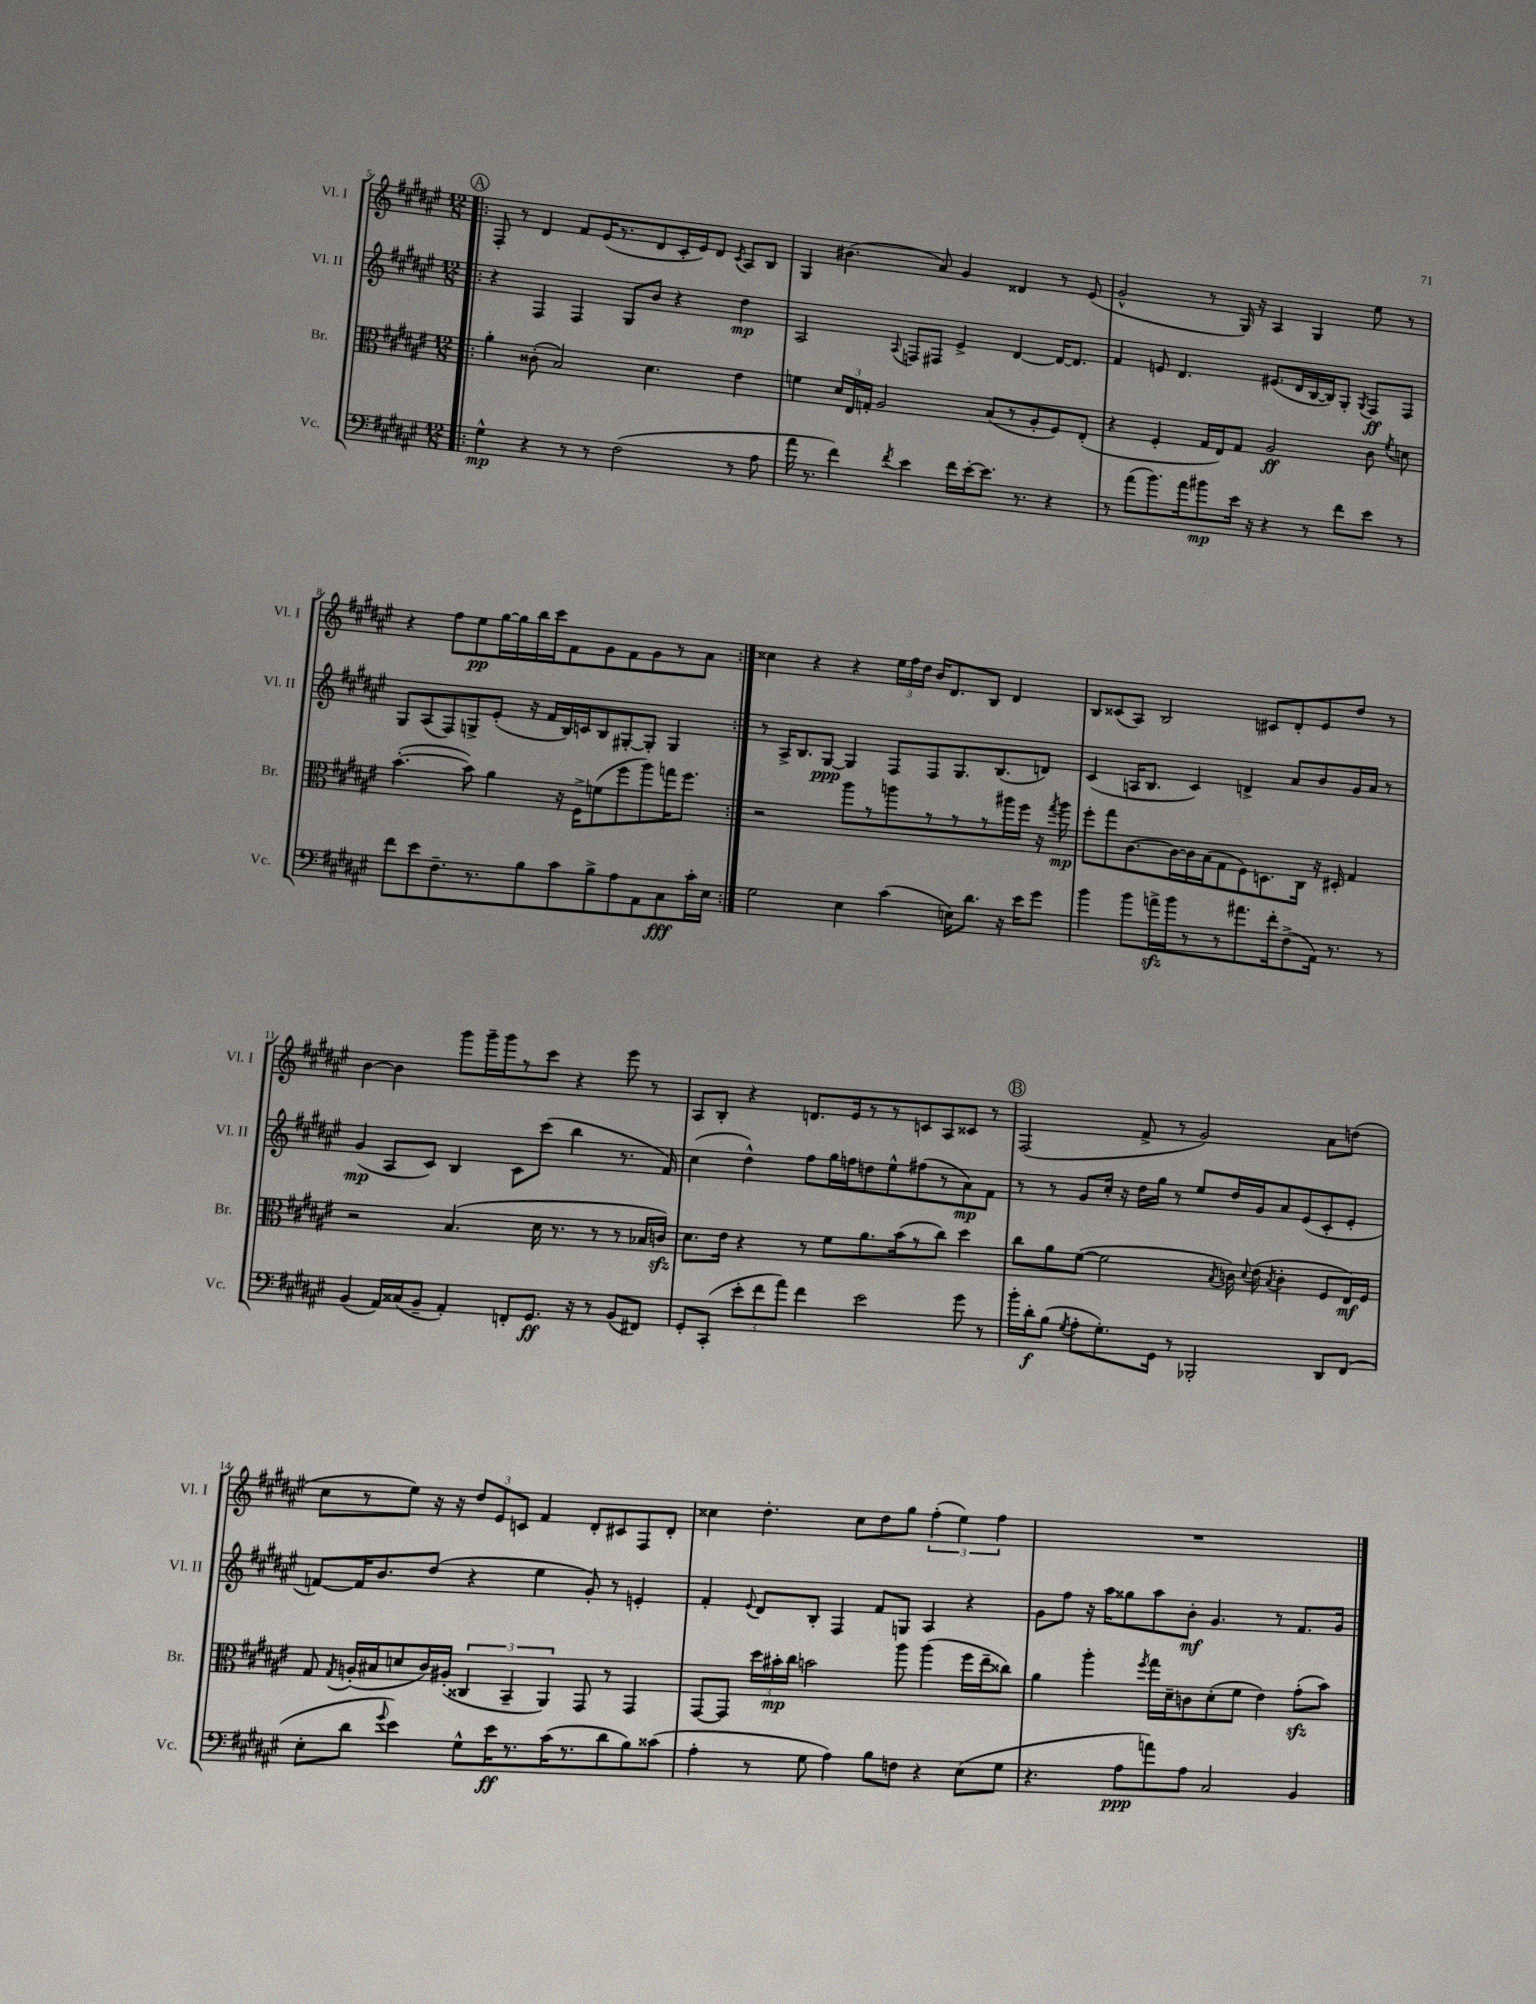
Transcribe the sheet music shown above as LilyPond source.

<<
\new StaffGroup <<
\new Staff = "s0" \with { instrumentName = "Vl. I" shortInstrumentName = "Vl. I" } {
    \clef treble \key fis \major \numericTimeSignature \time 12/8
    \autoBeamOff \repeat volta 2 { \mark \markup { \circle "A" } \bar ".|:" fis8-. r8 dis'4 fis'8[ eis'16( r8. dis'8 cis'16-. eis'16) dis'8] \acciaccatura { cis'8 } ais8[ b8] |
    gis4 bis'4.( ais'8) gis'4 disis'4 r8 eis'8( |
    gis'2-^ r8 gis16) r16 ais4 gis4 eis''8 r8 |
    r4 fis''8[ eis''8\pp gis''16~ gis''16 b''16 cis'''16 fis'8 gis'8 fis'8 gis'8 r8 ais'8] | }
    cisis''4 r4 r4 \tuplet 3/2 { eis''16[ fis''16 dis''16] } b'16[ dis'8. b8] dis'4 |
    b8[ cisis'8( ais8]) b2 cis'8[ dis'8-. eis'8 dis''8] r8 |
    b'4~ b'4 gis'''8[ gis'''16-- gis'''16 r8 cis'''8] r4 eis'''8 r8 |
    ais8[ b8]-. r4 d'8.[ eis'16 r8 r8 c'8 ais8 cisis'8] r8 |
    \mark \markup { \circle "B" } fis2( fis'8-> r8 gis'2) ais'8[ d''8]( |
    cis''8[ r8 eis''8]) r16 r16 \tuplet 3/2 { dis''8[ eis'8 c'8] } fis'4 dis'8[-. cis'8 fis8 dis'8]-. |
    cisis''4 dis''4.-. cisis''8[ dis''8 gis''8] \tuplet 3/2 { fis''4-.( eis''4) fis''4 } |
    R1. \bar "|." |
}
\new Staff = "s1" \with { instrumentName = "Vl. II" shortInstrumentName = "Vl. II" } {
    \clef treble \key fis \major \numericTimeSignature \time 12/8
    \autoBeamOff \repeat volta 2 { \mark \markup { \circle "A" } \bar ".|:" r4 fis4 fis4 gis8[ b'8] r4 dis''4\mp |
    ais2 \appoggiatura { ais8 } f8[ fis8] eis'4-> dis'4~ dis'16[~ dis'8.] |
    fis'4 e'8 dis'4. eis'8.[( dis'16 b16~ b16) gis8]-. \acciaccatura { gis8 } fis8[\ff fis8] |
    gis8[ ais8( fis8) g8-> eis'8]-.( r16 fis'16[ b16) c'16 b8 gis8~-. gis8]-. gis4 | }
    r8 ais16[-> b8. gis8]~\ppp gis4 fis8[ fis8 gis8. b8.( d'8]) |
    cis'4( a16[ b8.] cis'4) d'4-> ais'8[ b'8 gis'16 ais'16] r8 |
    gis'4\mp( ais8[ cis'8]) b4 cis'8[ cis'''8]( b''4 r8. fis'16) |
    cis''4( dis''4-^) fis''8[ gis''16 f''16 d''8 eis''8-^ fis''8( r8 ais'8\mp) fis'8] |
    \mark \markup { \circle "B" } r8 r8 gis'8[ cis''16]-. r16 dis''16[ gis''16] r8 eis''8[ dis''16 gis'16 ais'8 eis'8( cis'8-. eis'8]-. |
    f'8[~) f'16 b'8. dis''8]( r4 eis''4 gis'8-.) r8 e'4-. |
    fis'4-. \appoggiatura { eis'8 } dis'8[ b8]-. fis4 fis'8[ g8] ais4 r4 |
    gis'8[ fis''8] r16 ais''16[ gisis''8 ais''8 b'8]-.\mf gis'4. r8 fis'8.[ gis'16] \bar "|." |
}
\new Staff = "s2" \with { instrumentName = "Br." shortInstrumentName = "Br." } {
    \clef alto \key fis \major \numericTimeSignature \time 12/8
    \autoBeamOff \repeat volta 2 { \mark \markup { \circle "A" } \bar ".|:" ais'4-. cisis'8-.( b2) dis'4. eis'4 |
    f'4 \tuplet 3/2 { dis'16[ eis16 g16]-. } ais2 b8[( r8 ais8-. fis8) eis8]-.( |
    r4 fis4-. gis16[ eis16) gis8] ais2\ff cis'8 \acciaccatura { fis'8 } d'8 |
    b'4.~-.( b'8) ais'4 r16 fis16[-> f'8( fis''8 ais''8) g''16 fis''8.] | }
    r2 ais''8[ r8 a''8 r8 r8 r8 ais''16 fis''16] r16 \acciaccatura { gis''8 } ais''16\mp |
    fis''8[-. gis''8 cis'8.~ cis'16~ cis'16 b16( gis8 fis8) d8. cis16] r16 dis16-. gis4 |
    r2 b4.( dis'16 r8. r8 r8 bes16[ c'16]\sfz) |
    dis'8.[ eis'16] r4 r8 fis'8[ ais'8. b'16( r8 cis''8]) dis''4 |
    \mark \markup { \circle "B" } cis''8[ ais'8 fis'8]~( fis'2 \acciaccatura { b8 } c'16) \appoggiatura { dis'8 } eis'16( \acciaccatura { b8 } c'4-. fis8[ eis16\mf) fis16] |
    gis8 \acciaccatura { gis8 } a16[-.( bis16 d'8 cis'16) ais16]-.( \tuplet 3/2 { cisis4 b,4-- ais,4) } gis,8 r8 gis,4 |
    gis,8[~ gis,8] \tuplet 3/2 { dis''16[ bis'16-.\mp cis''16] } b'2 ais''8 ais''4( fis''16[ eis''16-- cisis''8]) |
    ais'4 ais''4-. \acciaccatura { fis''8 } gis''16[ dis'16-- c'8 dis'8-.( fis'8] eis'4) gis'8[-.\sfz( b'8]) \bar "|." |
}
\new Staff = "s3" \with { instrumentName = "Vc." shortInstrumentName = "Vc." } {
    \clef bass \key fis \major \numericTimeSignature \time 12/8
    \autoBeamOff \repeat volta 2 { \mark \markup { \circle "A" } \bar ".|:" gis4-^\mp r4 r8 r8 fis2( r8 ais8 |
    ais'16 r8. fis'4) \acciaccatura { fis'8 } eis'4 fis'16[ eis'16~-. eis'8.] r8. r4 |
    r8 ais'8[( b'8.) ais'16 bis'8\mp eis'16] r16 r4 r8 fis'8[ eis'8] r8 |
    fis'8[ eis'8 fis8.-- r8. b8 cis'8 b8-> ais8 ais,8 cis8\fff cis'16-. eis16] | }
    gis2 eis4 cis'4( e16[) dis'8.] r16 eis'16[ gis'8] |
    b'4 b'8[ a'16->\sfz b'16 r8 r8 ais'8. fis'16-. fis8->( ais,16]) r8. r8 |
    b,4( ais,16[) cisis16( b,8]-- ais,4-.) f,8[-. gis,8.]\ff r16 r8 b,8[( fis,8]) |
    gis,8[-. cis,8]-.( \tuplet 3/2 { eis'8[-. fis'8 ais'8]) } fis'4 eis'2 gis'8 r8 |
    \mark \markup { \circle "B" } b'16[-. dis'16-.\f b8]( \acciaccatura { gis8 } ais8[-. gis8.-.) gis,16] r8 bes,,2-. dis,8[ fis,8]( |
    eis8[-. dis'8] \appoggiatura { gis'8 } eis'4) gis8[-^ eis'16\ff r8. cis'16( r8. dis'8 b8) cisis'8]( |
    ais4-. r8 gis8 ais4) b8[ f8] r4 eis8[( gis8] |
    r4. ais8[\ppp a'8) ais8] cis2 b,4 \bar "|." |
}
>>
>>
\layout { \context { \Score currentBarNumber = #5 } }
